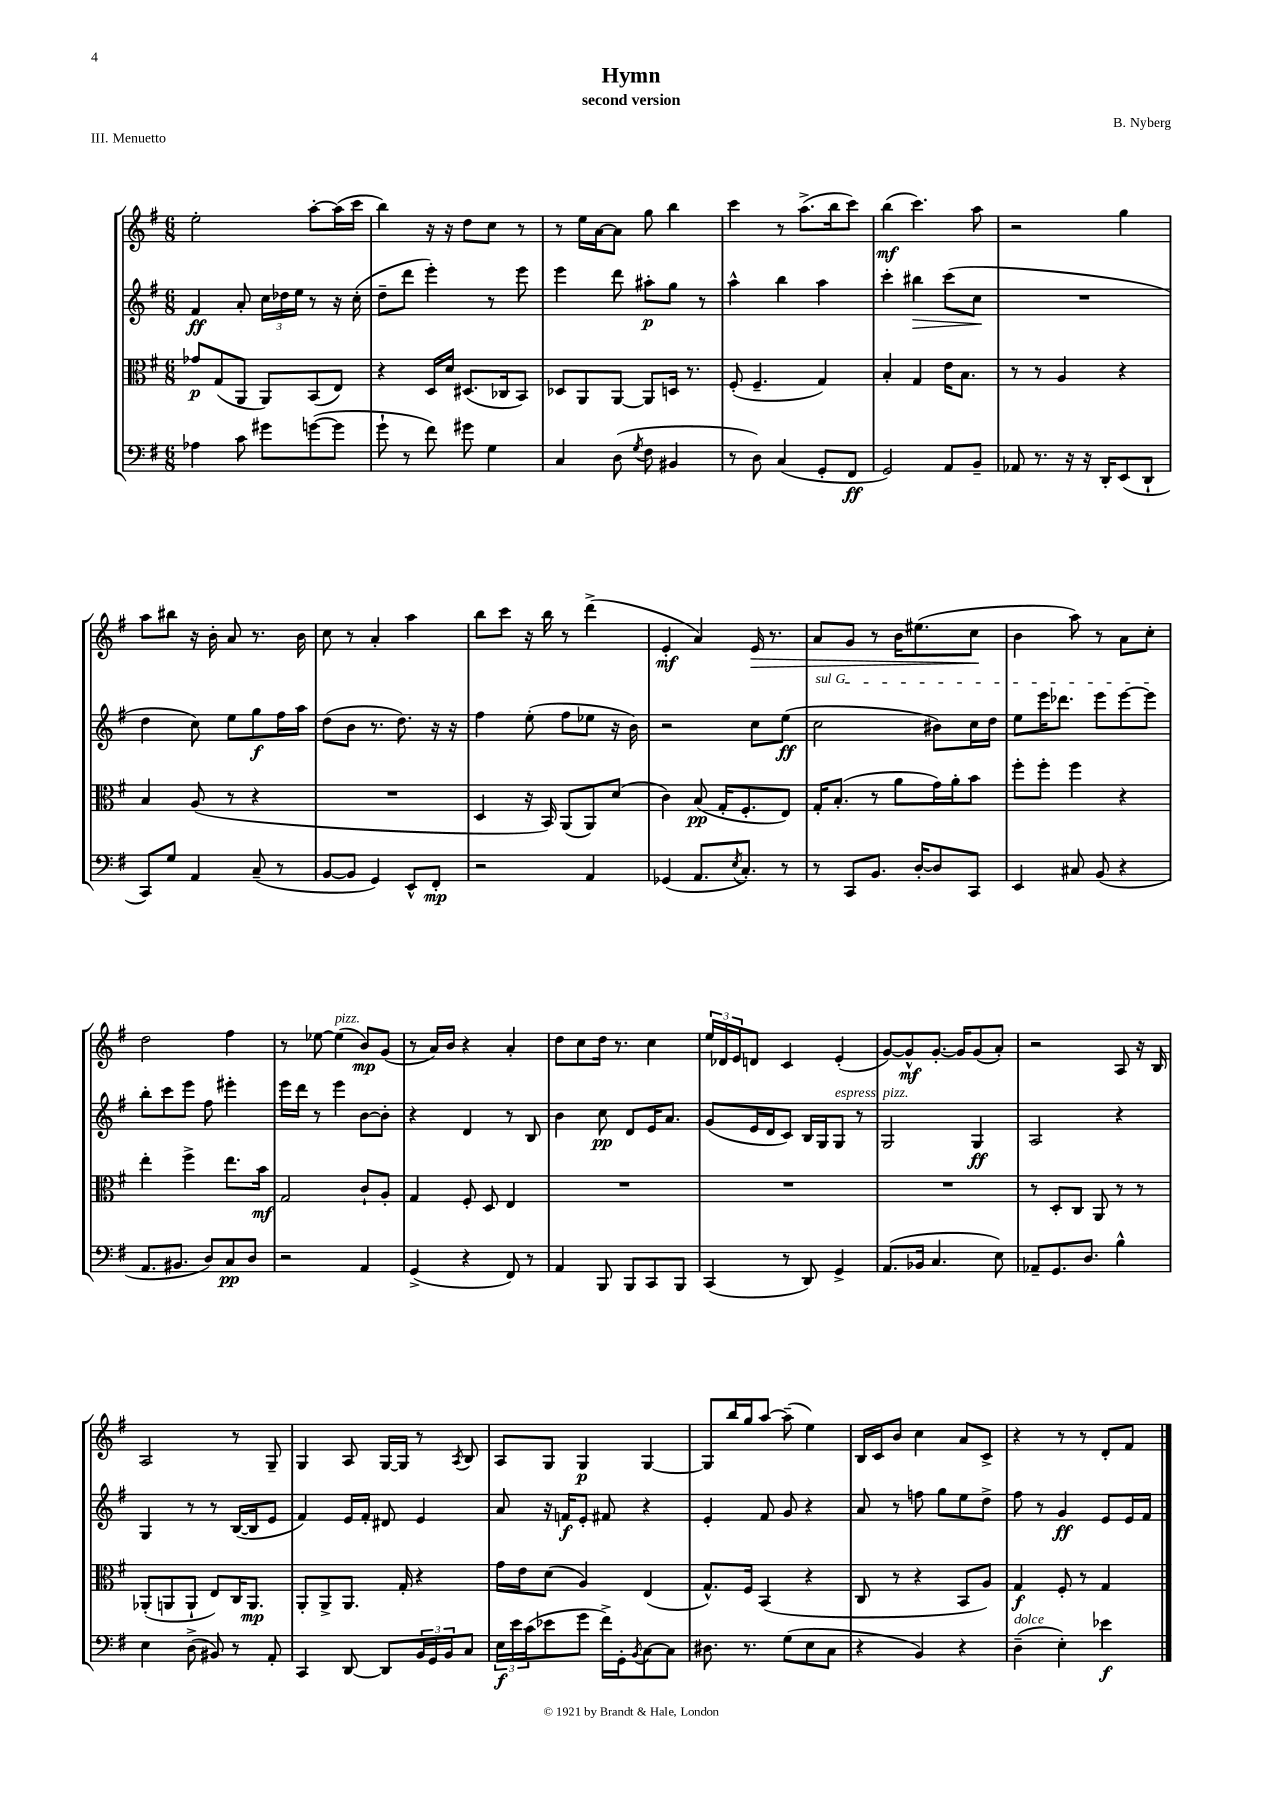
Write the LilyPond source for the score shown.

\header { title = "Hymn" composer = "B. Nyberg" subtitle = "second version" piece = "III. Menuetto" }
<<
\new StaffGroup <<
\new Staff = "s0" {
    \clef treble \key g \major \numericTimeSignature \time 6/8
    e''2-. a''8~-. a''16( c'''16 |
    b''4) r16 r16 d''8 c''8 r8 |
    r8 e''16 a'16~ a'8 g''8 b''4 |
    c'''4 r8 a''8.->( b''16 c'''8) |
    b''4\mf( c'''4.) a''8 |
    r2 g''4 |
    a''8 bis''8 r16 b'16-. a'8 r8. b'16 |
    c''8 r8 a'4-. a''4 |
    b''8 c'''8 r16 b''16 r8 d'''4->( |
    e'4-.\mf a'4) e'16\> r8. |
    a'8 g'8 r8 b'16 eis''8.( c''8\! |
    b'4 a''8) r8 a'8 c''8-. |
    d''2 fis''4 |
    r8 ees''8~ ees''4^\markup { \italic "pizz." }( b'8\mp) g'8( |
    r8 a'16) b'16 r4 a'4-. |
    d''8 c''8 d''16 r8. c''4 |
    \tuplet 3/2 { e''16 des'16 e'16 } d'8 c'4 e'4-.( |
    g'8~) g'8-^\mf g'8.~-. g'16 g'8( a'8-.) |
    r2 a8 r16 b16 |
    a2 r8 g8-- |
    g4 a8 g16~ g16 r8 \acciaccatura { a8 } b8 |
    a8 g8 g4\p g4~ |
    g8 b''16 g''16 a''8~ a''8--( e''4) |
    b16 c'16 b'8 c''4 a'8 c'8-> |
    r4 r8 r8 d'8-. fis'8 \bar "|." |
}
\new Staff = "s1" {
    \clef treble \key g \major \numericTimeSignature \time 6/8
    fis'4\ff a'8-. \tuplet 3/2 { c''16 des''16 e''16 } r8 r16 c''16-.( |
    d''8-- d'''8 e'''4-.) r8 e'''8 |
    e'''4 d'''8 ais''8-.\p g''8 r8 |
    a''4-^ b''4 a''4 |
    c'''4-. bis''4\> c'''8( c''8\! |
    R2. |
    d''4 c''8) e''8 g''8\f fis''16 a''16 |
    d''8( b'8 r8. d''8.) r16 r16 |
    fis''4 e''8-.( fis''8 ees''8 r16 b'16) |
    r2 c''8 e''8\ff( |
    \once \override TextSpanner.bound-details.left.text = \markup { \italic "sul G" } c''2\startTextSpan bis'8) c''16 d''16 |
    e''8 e'''16 des'''8. e'''8 e'''8~ e'''8\stopTextSpan |
    b''8-. c'''8 e'''8 fis''8 eis'''4-. |
    e'''16 d'''16 r8 e'''4 b'8~ b'8-. |
    r4 d'4 r8 b8 |
    b'4 c''8\pp d'8 e'16 a'8. |
    g'8( e'16 d'16 c'8) b16 g16 g8^\markup { \italic "espress." } r8 |
    g2^\markup { \italic "pizz." } g4\ff |
    a2 r4 |
    g4 r8 r8 b16~( b16 e'8 |
    fis'4) e'16 fis'16-. dis'8 e'4 |
    a'8 r16 f'16\f e'8-. fis'8 r4 |
    e'4-. fis'8 g'8 r4 |
    a'8 r8 f''8 g''8 e''8 d''8-> |
    fis''8 r8 g'4\ff e'8 e'16 fis'16 \bar "|." |
}
\new Staff = "s2" {
    \clef alto \key g \major \numericTimeSignature \time 6/8
    ges'8\p g8( a,8 a,8) b,8( e8) |
    r4 d16 d'16 dis8.( ces16 b,8) |
    des8 a,8 a,8~ a,8 d16 r8. |
    fis8-.( fis4.-- g4) |
    b4-. g4 e'16 b8. |
    r8 r8 a4 r4 |
    b4 a8( r8 r4 |
    R2. |
    d4 r16 b,16) a,8( a,8) d'8( |
    c'4) b8\pp( g16-. fis8.-. e8) |
    g16-. b8.-.( r8 a'8 g'16) a'16-. b'8 |
    fis''8-. fis''8-. fis''4 r4 |
    e''4-. fis''4-> e''8. b'16\mf |
    g2 c'8-! a8-. |
    g4 fis8-. d8 e4 |
    R2. |
    R2. |
    R2. |
    r8 d8-. c8 a,8 r8 r8 |
    aes,8-.( a,8 a,8-! e8) c16 a,8.\mp |
    a,8-. a,8-> a,8. g16-. r4 |
    g'16 e'16 d'8( a4) e4( |
    g8.-^) fis16 b,4( r4 |
    c8 r8 r4 b,8 a8) |
    g4\f fis8-. r8 g4 \bar "|." |
}
\new Staff = "s3" {
    \clef bass \key g \major \numericTimeSignature \time 6/8
    aes4 c'8 gis'8 g'8~( g'8 |
    g'8-! r8 fis'8) gis'8 g4 |
    c4 d8( \acciaccatura { g8 } fis8 bis,4 |
    r8 d8) c4( g,8-. fis,8\ff |
    g,2) a,8 b,8-- |
    aes,8 r8. r16 r16 d,16-. e,8( d,8-! |
    c,8) g8 a,4 c8--( r8 |
    b,8~ b,8 g,4) e,8-^ fis,8-.\mp |
    r2 a,4 |
    ges,4( a,8. \acciaccatura { e8 } c8.-.) r8 |
    r8 c,8 b,8. d16~-. d8 c,8 |
    e,4 cis8 b,8( r4 |
    a,8. bis,8. d8) c8\pp d8 |
    r2 a,4 |
    g,4->( r4 fis,8) r8 |
    a,4 b,,8 b,,8 c,8 b,,8 |
    c,4( r8 d,8) g,4-> |
    a,8.( bes,16 c4. e8) |
    aes,8-- g,8. d8. b4-^ |
    e4 d8->( bis,8) r8 a,8-. |
    c,4 d,8~ d,8 \tuplet 3/2 { b,16 g,16 b,16 } c8 |
    \tuplet 3/2 { e16\f e'16 c'16( } ees'8 g'8 fis'16->) g,16-. \acciaccatura { b,8 } c8~ c8 |
    dis8. r8. g8( e8 c8 |
    r4 b,4) r4 |
    d4--^\markup { \italic "dolce" }( e4-.) ees'4\f \bar "|." |
}
>>
>>
\layout { \context { \Score \remove "Bar_number_engraver" } }
